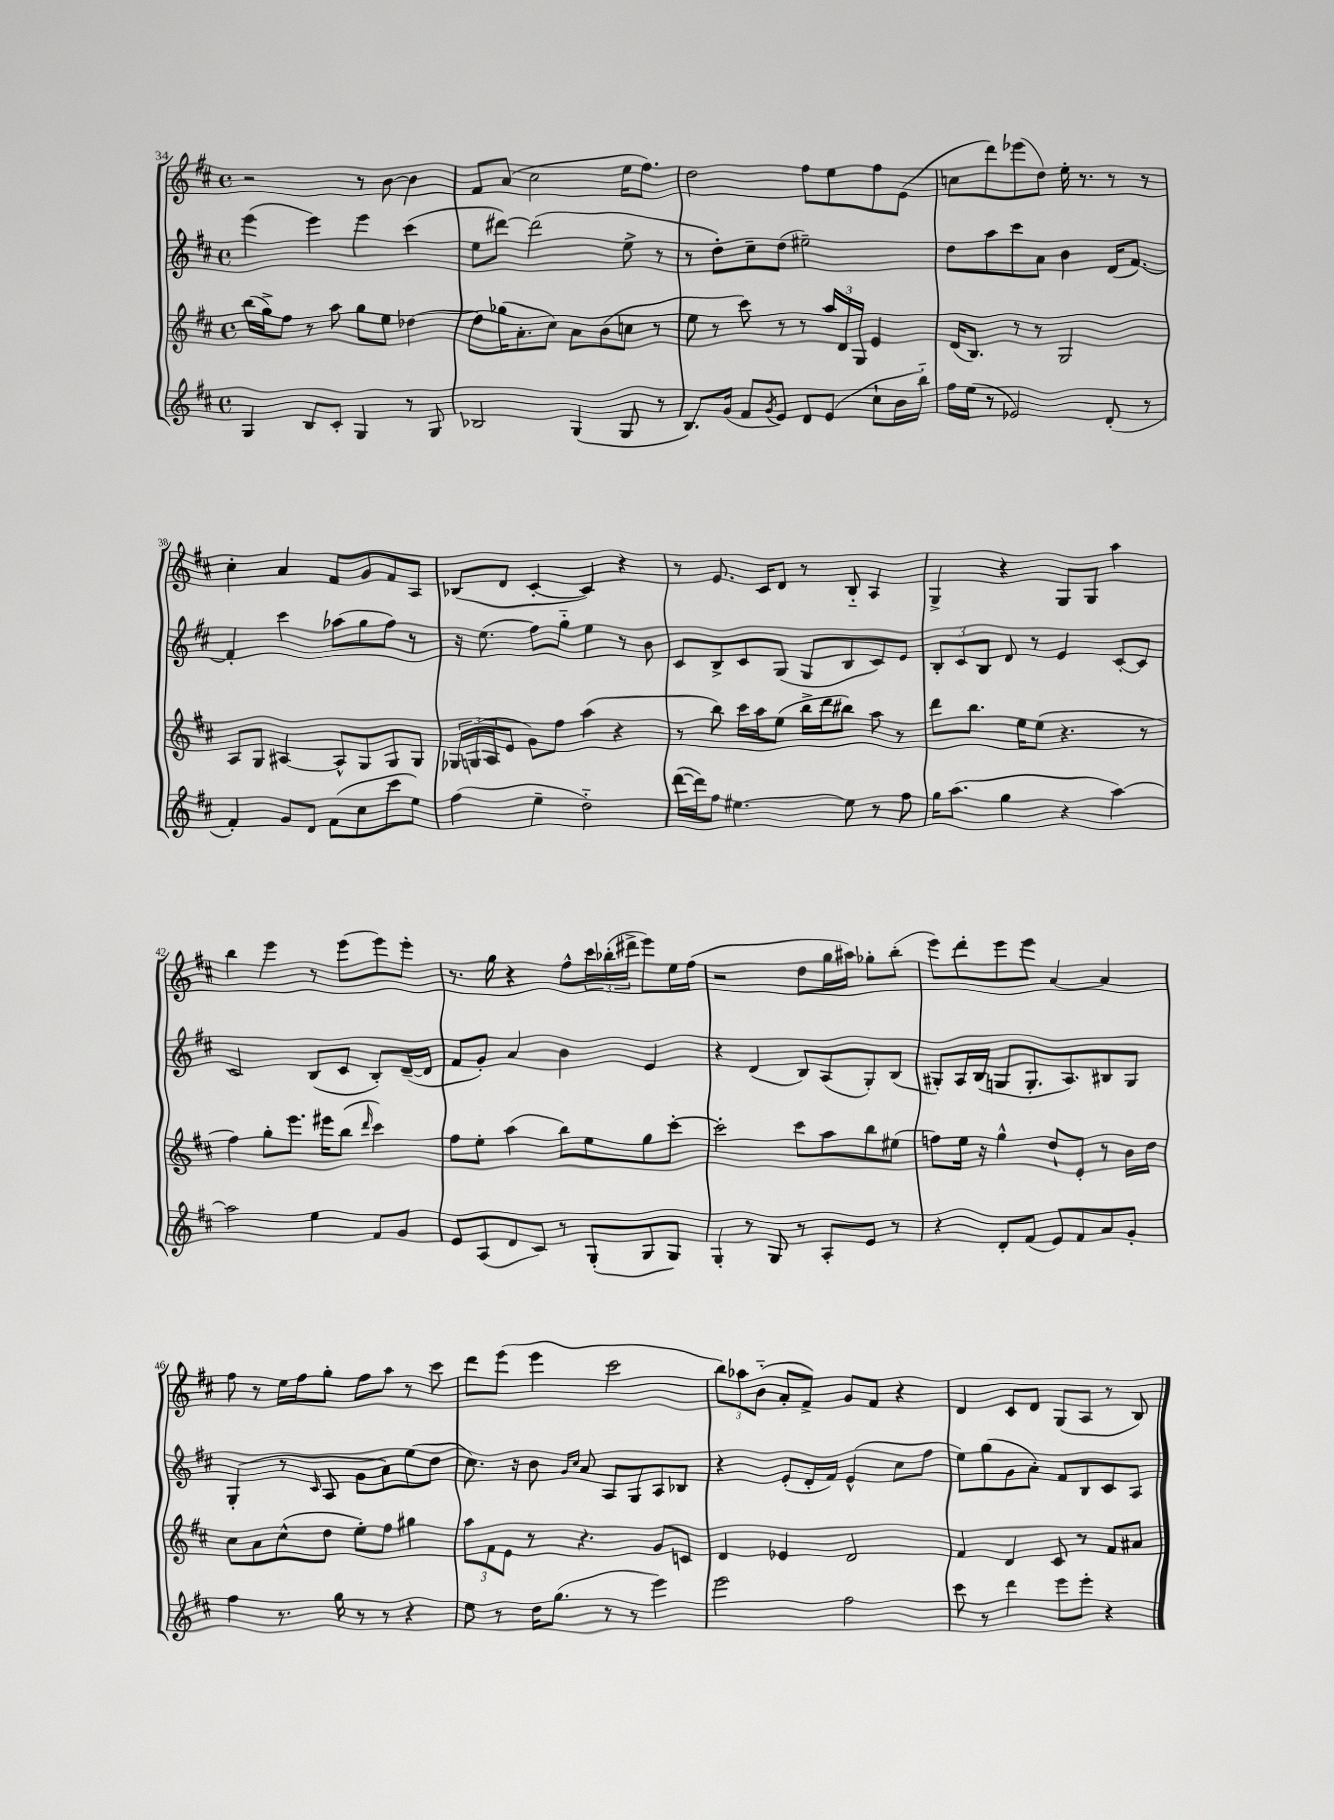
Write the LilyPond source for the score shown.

<<
\new StaffGroup <<
\new Staff = "s0" {
    \clef treble \key d \major \defaultTimeSignature \time 4/4
    r2 r8 b'8~ b'4 |
    fis'8 a'8( cis''2 e''16 fis''8.) |
    d''2 fis''8 e''8 fis''8 e'8( |
    c''8 d'''8) ees'''8( d''8) e''16-. r8. r8 r8 |
    cis''4-. a'4 fis'8 g'8 fis'8 a8 |
    bes8( d'8 cis'4~-. cis'4) r4 |
    r8 e'8. cis'16 d'8 r8 b8-_ a4 |
    g4-> r4 g8 g8 a''4 |
    b''4 e'''4 r8 e'''8( e'''8) e'''8-. |
    r8. g''16 r4 fis''8-^ \tuplet 3/2 { cis'''16 bes''16-.( dis'''16-> } e'''8) e''16 fis''16( |
    r2 d''8 g''16 ais''16) ges''8-. b''8-.( |
    e'''8) d'''8-. e'''8 e'''8 a'4~ a'4 |
    fis''8 r8 e''16 fis''16 g''8-. fis''8 a''8 r8 cis'''8 |
    d'''8 e'''8( e'''4 cis'''2 |
    \tuplet 3/2 { b''8) aes''8 b'8-_( } a'8-. fis'8->) g'8 fis'8 r4 |
    d'4 cis'8 d'8 g8( a8 r8 b8) \bar "|." |
}
\new Staff = "s1" {
    \clef treble \key d \major \defaultTimeSignature \time 4/4
    e'''4( e'''4) e'''4 cis'''4( |
    e''8 dis'''8~) dis'''2( e''8-> r8 |
    r8 d''8-.) cis''8-- d''8( eis''2--) |
    d''8 a''8 cis'''8 a'8 b'4 d'16( fis'8.~) |
    fis'4-. cis'''4 aes''8( g''8 fis''8) r8 |
    r16 e''8.( fis''8) g''8-_ e''4 r8 b'8 |
    cis'8 b8-> cis'8 g8( g8 b8 cis'8) e'8 |
    \tuplet 3/2 { b8-. cis'8 b8 } d'8 r8 e'4 cis'8~-. cis'8 |
    cis'2 b8( cis'8 b8-.) d'16~--( d'16 |
    fis'8 g'8-.) a'4 b'4 e'4 |
    r4 d'4( b8) a8( g8-.) b8( |
    gis8-.) a16 b16( g8 g8.-. a8.) bis8 g8 |
    g4-.( r8 \grace { cis'16 } a8 g'8 a'8) e''8( d''8 |
    cis''8.) r16 b'8 \grace { g'16 cis''16 } a'8 a8 g8 a8 bes8 |
    r4 e'8-.( d'16-. fis'16) e'4-^( cis''8 fis''8 |
    e''8) g''8( g'8 a'8-.) fis'8 b8 cis'8 a8 \bar "|." |
}
\new Staff = "s2" {
    \clef treble \key d \major \defaultTimeSignature \time 4/4
    b''16( g''16->) fis''8 r8 a''8 g''8 e''8 des''4~ |
    des''8 ges''16( a'8.-. cis''8) a'8 b'8( c''8 r8 |
    e''8 r8 cis'''8) r8 r8 \tuplet 3/2 { a''16 d'16 g16 } e'4 |
    d'16( b8.) r8 r8 g2 |
    a8 g8 ais4~ ais8-^ g8 g8 g8 |
    \tuplet 3/2 { ges16 g16( a16 } e'8 g'8) fis''8 a''4( r4 |
    r8 b''8) cis'''16 a''16 e''8( b''16-> d'''16 bis''8) a''8 r8 |
    d'''8 b''8. e''16 e''8( r4. r8 |
    fis''4) g''8-. e'''8. eis'''16 b''8( \grace { d'''16 } cis'''4) |
    fis''8 e''8-. a''4( b''8) e''8 g''8 cis'''8~-. |
    cis'''2-. cis'''8 a''8 b''8 eis''8( |
    f''8) e''16 r16 g''4-^ d''8-! e'8-. r8 b'16 d''16 |
    cis''8 a'8 cis''8-^( d''8 e''8-.) fis''8 gis''4 |
    \tuplet 3/2 { a''8 fis'8 e'8 } r8 r4. g'8 c'8 |
    d'4 ees'4 d'2 |
    fis'4 d'4 cis'8 r8 fis'8 ais'8 \bar "|." |
}
\new Staff = "s3" {
    \clef treble \key d \major \defaultTimeSignature \time 4/4
    g4 b8 cis'8-. g4 r8 g8 |
    bes2 g4( g8 r8 |
    b8.) g'16( fis'8 \acciaccatura { g'8 } e'8) d'8 e'8( cis''8-! b'16 b''16-_) |
    fis''16 e''16( r8 ees'2) d'8-.( r8 |
    fis'4-.) g'8 d'8 fis'8( cis''8 cis'''8 e''8) |
    fis''4( e''4-- d''2-_) |
    d'''16~( d'''16) fis''8 eis''4.~ eis''8 r8 fis''8 |
    g''16 a''8.( g''4 r4 a''4~) |
    a''2 e''4 fis'8 g'8 |
    e'8 a8( d'8 cis'8) r8 g8-.( g8 g8) |
    g4-. r8 g8 r8 a8-. e'8 r8 |
    r4 d'8-. fis'8( e'8) fis'8 a'8 g'8-. |
    fis''4 r8. g''16 r8 r8 r4 |
    e''8 r8 d''16 g''8.( r8 r8 e'''4) |
    e'''2 fis''2 |
    cis'''8 r8 d'''4 e'''8 e'''8-. r4 \bar "|." |
}
>>
>>
\layout { \context { \Score currentBarNumber = #34 } }
